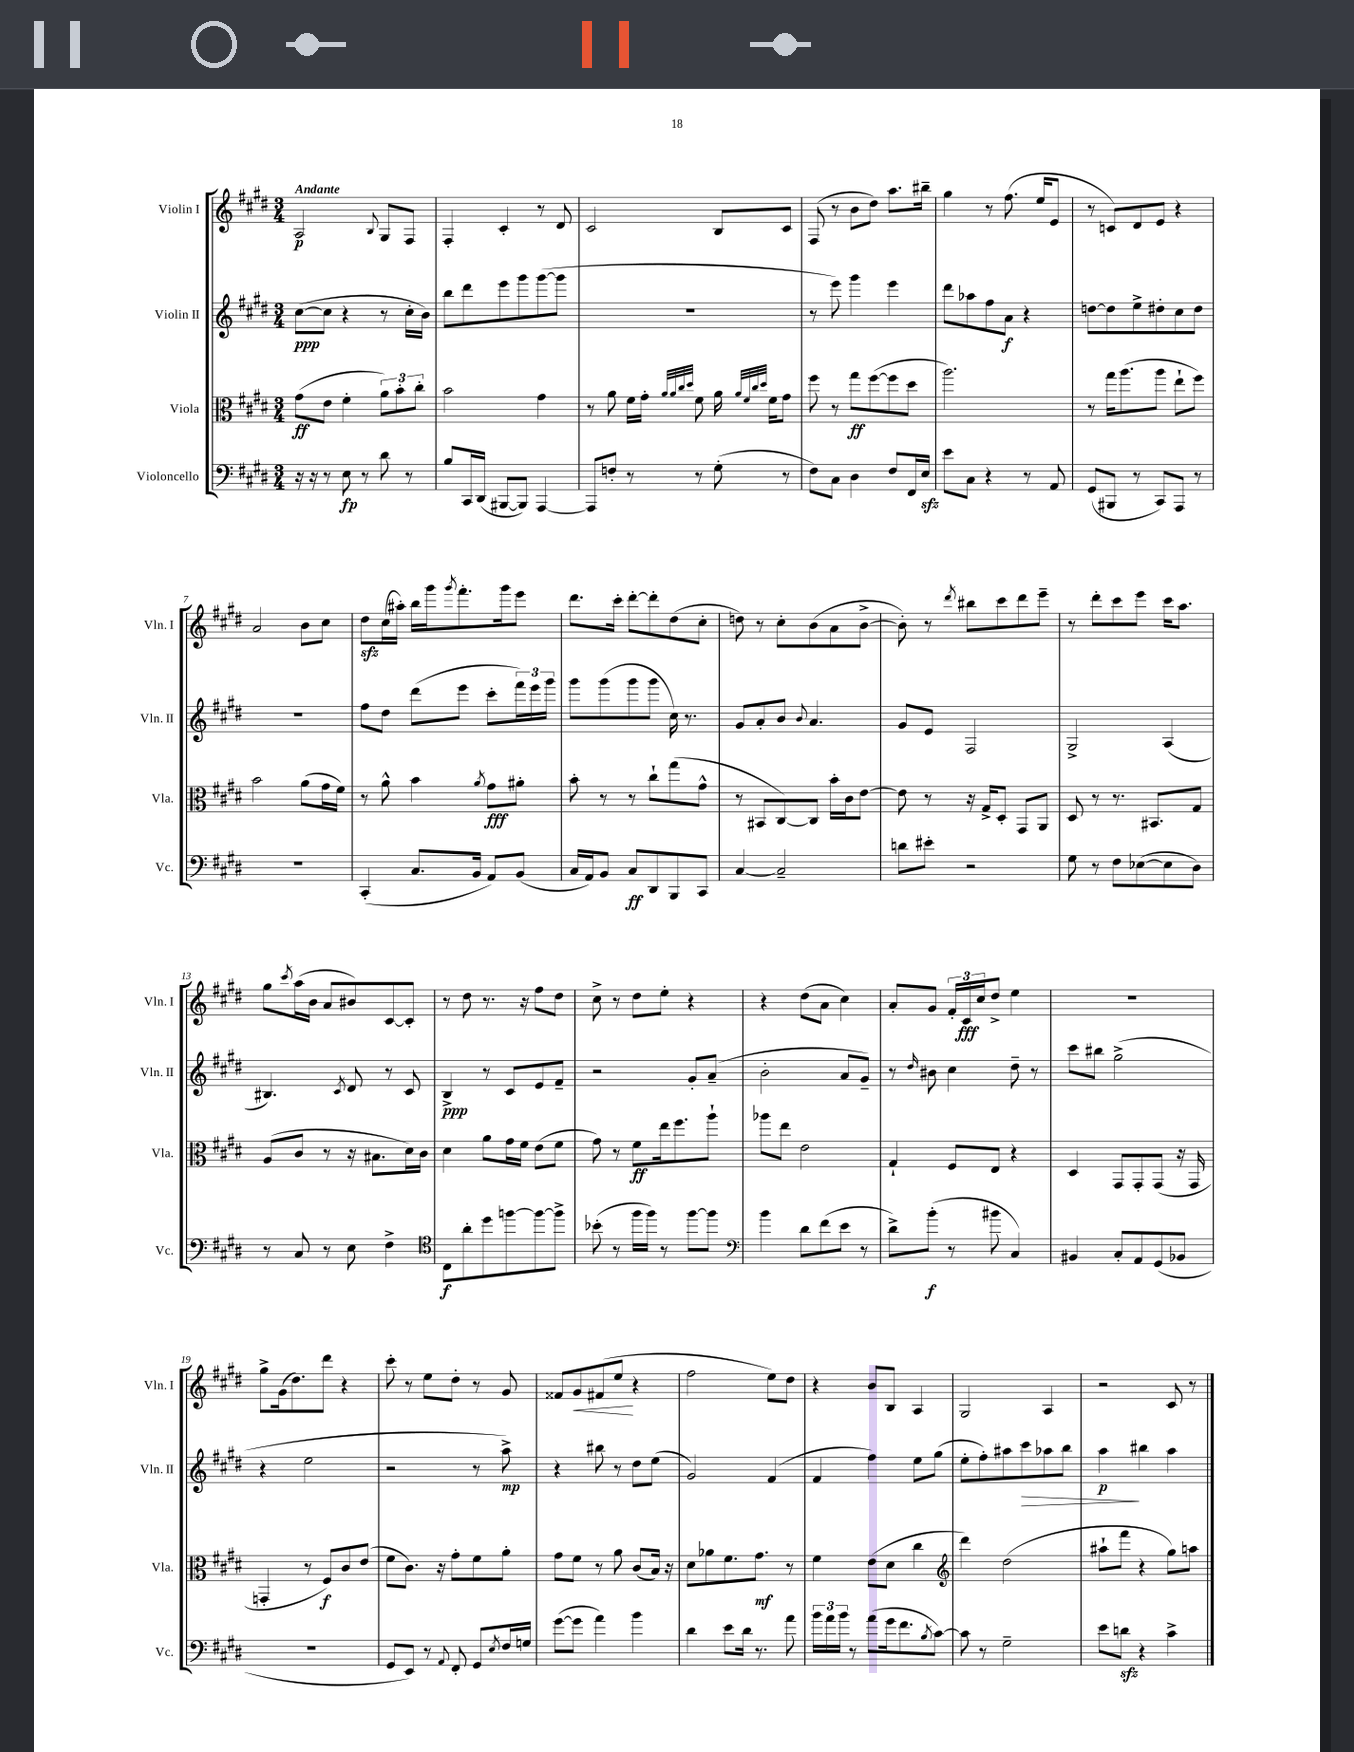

**kern	**dynam	**kern	**dynam	**kern	**dynam	**kern	**dynam
*part4	*part4	*part3	*part3	*part2	*part2	*part1	*part1
*staff4	*staff4	*staff3	*staff3	*staff2	*staff2	*staff1	*staff1
*I"Violoncello	*	*I"Viola	*	*I"Violin II	*	*I"Violin I	*
*I'Vc.	*	*I'Vla.	*	*I'Vln. II	*	*I'Vln. I	*
*clefF4	*	*clefC3	*	*clefG2	*	*clefG2	*
*k[f#c#g#d#]	*	*k[f#c#g#d#]	*	*k[f#c#g#d#]	*	*k[f#c#g#d#]	*
*M3/4	*	*M3/4	*	*M3/4	*	*M3/4	*
=1	=1	=1	=1	=1	=1	=1	=1
!	!	!	!	!	!	!LO:TX:a:B:t=Andante	!
16r	.	(8g#\L	ff	([8cc#\L	ppp	2A/	p
16r	.	.	.	.	.	.	.
8r	.	8e\J	.	8cc#\J]	.	.	.
8E\	fp	4f#'\	.	4r	.	.	.
8r	.	.	.	.	.	.	.
.	.	.	.	.	.	8qqB/	.
8d#\	.	12a\L)	.	8r	.	8G#/L	.
.	.	12b'\	.	.	.	.	.
8r	.	.	.	16cc#'\LL	.	8F#/J	.
.	.	12cc#'\J	.	.	.	.	.
.	.	.	.	16b\JJ)	.	.	.
=2	=2	=2	=2	=2	=2	=2	=2
8B/L	.	2b\	.	8bb\L	.	4F#'/	.
16CC#/L	.	.	.	8ddd#\	.	.	.
(16DD#/JJ	.	.	.	.	.	.	.
[8BBB#X/L	.	.	.	8eee\	.	4c#'/	.
8BBB#/J])	.	.	.	8ggg#\	.	.	.
[4AAA/	.	4g#\	.	([8ggg#\	.	8r	.
.	.	.	.	8ggg#\J]	.	8d#/	.
=3	=3	=3	=3	=3	=3	=3	=3
8AAA/L]	.	8r	.	2.r	.	2c#/	.
8Fn'/J	.	8a\	.	.	.	.	.
8r	.	16f#\LL	.	.	.	.	.
.	.	16g#'\JJ	.	.	.	.	.
.	.	32qqa/LLL	.	.	.	.	.
.	.	32qqa/	.	.	.	.	.
.	.	32qqcc#/	.	.	.	.	.
.	.	32qqdd#/JJJ	.	.	.	.	.
8r	.	8f#\	.	.	.	.	.
(8G#'\	.	16a\	.	.	.	8B/L	.
.	.	32qqa/LLL	.	.	.	.	.
.	.	32qqf#/	.	.	.	.	.
.	.	32qqcc#/	.	.	.	.	.
.	.	32qqdd#/JJJ	.	.	.	.	.
.	.	16f#\KL	.	.	.	.	.
8r	.	8g#\J	.	.	.	8c#/J	.
=4	=4	=4	=4	=4	=4	=4	=4
8F#\L)	.	8ff#\	.	8r	.	(8F#/	.
8C#\J	.	8r	.	8eee\)	.	8r	.
4D#\	.	8gg#\L	ff	4ggg#\	.	8b\L	.
.	.	([8ff#\	.	.	.	8dd#\J)	.
8F#/L	.	8ff#\]	.	4eee\	.	8.aa\L	.
16FF#/L	.	8dd#\J	.	.	.	.	.
16Ezz/JJ	.	.	.	.	.	16bb#X~\Jk	.
=5	=5	=5	=5	=5	=5	=5	=5
8e\L	.	2.aa\)	.	8ddd#\L	.	4gg#\	.
8C#\J	.	.	.	8aa-X\	.	.	.
4r	.	.	.	8ff#\	.	8r	.
.	.	.	.	8a\J	f	(8.ff#\	.
8r	.	.	.	4r	.	.	.
.	.	.	.	.	.	16ee/KL	.
8AA/	.	.	.	.	.	8e/J	.
=6	=6	=6	=6	=6	=6	=6	=6
(8GG#/L	.	8r	.	[8ddn\L	.	8r	.
8BBB#X/J	.	16gg#\KL	.	8dd\]	.	8cn/L)	.
.	.	(8.aa\	.	.	.	.	.
8r	.	.	.	8ee^\	.	8d#/	.
8CC#/L)	.	8aa\J	.	8dd#X'\	.	8e/J	.
8AAA/J	.	8ee`\L	.	8cc#\	.	4r	.
8r	.	8ff#\J)	.	8dd#\J	.	.	.
!!LO:LB:g=z
=7	=7	=7	=7	=7	=7	=7	=7
2.r	.	2b\	.	2.r	.	2a/	.
.	.	(8a\L	.	.	.	8b\L	.
.	.	16g#\L	.	.	.	8cc#\J	.
.	.	16f#\JJ)	.	.	.	.	.
=8	=8	=8	=8	=8	=8	=8	=8
(4CC#'/	.	8r	.	8ff#\L	.	8dd#zz\L	.
.	.	8a^^\	.	8dd#\J	.	(16cc#\L	.
.	.	.	.	.	.	16aa#X'\JJ)	.
8.C#/L	.	4b\	.	(8ddd#\L	.	16bb\LL	.
.	.	.	.	.	.	16ggg#\J	.
.	.	.	.	.	.	8qggg#/	.
.	.	.	.	8eee\J	.	8.fff#'\	.
16BB/Jk	.	.	.	.	.	.	.
.	.	8qa/	.	.	.	.	.
8AA/L)	.	8g#\L	fff	8ccc#'\L	.	.	.
.	.	.	.	.	.	16ggg#\k	.
(8BB/J	.	8a#X'\J	.	24fff#\L)	.	8eee\J	.
.	.	.	.	24eee\	.	.	.
.	.	.	.	24ggg#\JJ	.	.	.
=9	=9	=9	=9	=9	=9	=9	=9
16C#/LL	.	8b'\	.	8ggg#\L	.	8.ddd#\L	.
16AA/J)	.	.	.	.	.	.	.
8BB/J	.	8r	.	(8ggg#\	.	.	.
.	.	.	.	.	.	16ccc#'\Jk	.
8C#/L	ff	8r	.	8ggg#\	.	[8ddd#'\L	.
8DD#/	.	8cc#`\L	.	8ggg#\J	.	8ddd#'\]	.
8BBB/	.	(8gg#\	.	16cc#\)	.	(8dd#\	.
.	.	.	.	8.r	.	.	.
8CC#/J	.	8g#^^\J	.	.	.	8cc#'\J	.
=10	=10	=10	=10	=10	=10	=10	=10
[4C#/	.	8r	.	8g#/L	.	8ddn\)	.
.	.	8BB#X/L	.	8a'/	.	8r	.
2C#~/]	.	[8C#/)	.	8b/J	.	8cc#'\L	.
.	.	.	.	8qqb/	.	.	.
.	.	8C#/J]	.	4.a/	.	(8b\	.
.	.	16b'\LL	.	.	.	8a\	.
.	.	16c#\J	.	.	.	.	.
.	.	[8e\J	.	.	.	[8b^\J	.
=11	=11	=11	=11	=11	=11	=11	=11
8dn\L	.	8e\]	.	8g#/L	.	8b'\])	.
8e#X'\J	.	8r	.	8e/J	.	8r	.
.	.	.	.	.	.	8qddd#/	.
2r	.	16r	.	2F#/	.	8bb#X\L	.
.	.	16G#^/KL	.	.	.	.	.
.	.	8D#'/J	.	.	.	8ccc#\	.
.	.	8GG#/L	.	.	.	8ddd#\	.
.	.	8AA/J	.	.	.	8eee~\J	.
=12	=12	=12	=12	=12	=12	=12	=12
8G#\	.	8D#/	.	2G#^/	.	8r	.
8r	.	8r	.	.	.	8ddd#'\L	.
8F#\L	.	8.r	.	.	.	8ccc#\	.
([8E-X\	.	.	.	.	.	8eee\J	.
.	.	8.BB#X/L	.	.	.	.	.
8E-\]	.	.	.	(4A/	.	16ccc#\KL	.
.	.	.	.	.	.	8.aa\J	.
8D#\J)	.	8G#/J	.	.	.	.	.
!!LO:LB:g=z
=13	=13	=13	=13	=13	=13	=13	=13
8r	.	(8A/L	.	4.B#X/)	.	8gg#\L	.
.	.	.	.	.	.	8qccc#/	.
8C#/	.	8c#/J	.	.	.	(16aa\L	.
.	.	.	.	.	.	16b\JJ	.
8r	.	8r	.	.	.	8a/L	.
.	.	.	.	8qc#/	.	.	.
8E\	.	16r	.	8d#/	.	8b#X/)	.
.	.	8.B#X\L	.	.	.	.	.
4F#^\	.	.	.	8r	.	[8c#/	.
.	.	16d#\L)	.	8c#/	.	8c#'/J]	.
.	.	16c#\JJ	.	.	.	.	.
=14	=14	=14	=14	=14	=14	=14	=14
*clefC4	*	*	*	*	*	*	*
8C#\L	f	4d#\	.	4B^/	ppp	8r	.
8a'\	.	.	.	.	.	8dd#\	.
8dd#\	.	8a\L	.	8r	.	8.r	.
[8ffn\	.	16g#\L	.	8c#/L	.	.	.
.	.	16f#\JJ	.	.	.	16r	.
8ff\_	.	(8e\L	.	8e/	.	8ff#\L	.
8ff^\J]	.	8f#\J	.	8f#~/J	.	8dd#\J	.
=15	=15	=15	=15	=15	=15	=15	=15
(8b-X'\	.	8g#\)	.	2r	.	8cc#^\	.
8r	.	8r	.	.	.	8r	.
16ff#\LL	.	8f#\L	ff	.	.	8dd#\L	.
16ff#\JJ)	.	.	.	.	.	.	.
8r	.	16ee\k	.	.	.	8ee'\J	.
.	.	8.ff#\	.	.	.	.	.
[8ff#\L	.	.	.	8g#'/L	.	4r	.
8ff#\J]	.	8aa`\J	.	(8a~/J	.	.	.
=16	=16	=16	=16	=16	=16	=16	=16
*clefF4	*	*	*	*	*	*	*
4b\	.	8aa-X\L	.	2b'\	.	4r	.
.	.	8ee\J	.	.	.	.	.
8d#\L	.	2e\	.	.	.	(8dd#\L	.
(8f#\	.	.	.	.	.	8a\J	.
8e\J	.	.	.	8a/L	.	4cc#\)	.
8r	.	.	.	8g#~/J)	.	.	.
=17	=17	=17	=17	=17	=17	=17	=17
8d#^\L)	.	4G#`/	.	8r	.	8a'/L	.
.	.	.	.	16qqdd#/	.	.	.
(8b'\J	f	.	.	8b#X\	.	8g#/J	.
8r	.	8F#/L	.	4cc#\	.	24f#'/LL	.
.	.	.	.	.	.	24c#/	fff
.	.	.	.	.	.	24cc#/J	.
8b#X\	.	8E/J	.	.	.	8dd#^/J	.
4C#/)	.	4r	.	8dd#~\	.	4ee\	.
.	.	.	.	8r	.	.	.
=18	=18	=18	=18	=18	=18	=18	=18
4BB#X/	.	4D#/	.	8ccc#\L	.	2.r	.
.	.	.	.	8bb#X\J	.	.	.
8C#'/L	.	8GG#/L	.	(2gg#^\	.	.	.
8AA/	.	8GG#'/	.	.	.	.	.
(8GG#/	.	(8GG#/J	.	.	.	.	.
8BB-X/J	.	16r	.	.	.	.	.
.	.	16GG#/	.	.	.	.	.
!!LO:LB:g=z
=19	=19	=19	=19	=19	=19	=19	=19
2.r	.	4GGn'/	.	4r	.	8gg#^\L	.
.	.	.	.	.	.	(16g#\k	.
.	.	.	.	.	.	8.dd#\)	.
.	.	8r	.	2ee\	.	.	.
.	.	8F#/L)	f	.	.	8ddd#\J	.
.	.	8c#/	.	.	.	4r	.
.	.	(8e/J	.	.	.	.	.
=20	=20	=20	=20	=20	=20	=20	=20
8GG#/L	.	8f#\L	.	2r	.	8ccc#'\	.
8EE/J)	.	8.c#\J)	.	.	.	8r	.
8r	.	.	.	.	.	8ee\L	.
.	.	16r	.	.	.	.	.
8qqAA/	.	.	.	.	.	.	.
8FF#'/	.	8g#'\L	.	.	.	8dd#'\J	.
8GG#/L	.	8f#\	.	8r	.	8r	.
8qE/	.	.	.	.	.	.	.
16F#/L	.	8a'\J	.	8aa^\)	mp	8g#/	.
16Gn/JJ	.	.	.	.	.	.	.
=21	=21	=21	=21	=21	=21	=21	=21
([8g#\L	.	8g#\L	.	4r	.	8f##X/L	.
!	!	!	!	!	!	!	!LO:HP:b
8g#\J]	.	8f#\J	.	.	.	8g#/	<
4a\)	.	8r	.	8bb#X\	.	(8f#X/	.
.	.	8a\	.	8r	.	8ee/J	.
4b\	.	(8c#/L	.	8dd#\L	.	4r	[
.	.	16B/Jk)	.	(8ee\J	.	.	.
.	.	16r	.	.	.	.	.
=22	=22	=22	=22	=22	=22	=22	=22
4d#\	.	8d#\L	.	2g#/)	.	2ff#\	.
.	.	8a-X\	.	.	.	.	.
8e\L	.	8.f#\	.	.	.	.	.
16d#\Jk	.	.	.	.	.	.	.
8.r	.	8.g#\J	mf	.	.	.	.
.	.	.	.	(4f#/	.	8ee\L)	.
8a\	.	8r	.	.	.	8dd#\J	.
=23	=23	=23	=23	=23	=23	=23	=23
24b\LL	.	4f#\	.	4f#/	.	4r	.
24a\	.	.	.	.	.	.	.
24b\JJ	.	.	.	.	.	.	.
8r	.	.	.	.	.	.	.
(8a\L	.	(8e\L	.	4ff#\)	.	8b/L	.
16g#\k	.	8d#\J	.	.	.	8B/J	.
8.f#\	.	.	.	.	.	.	.
.	.	4cc#\	.	8ee\L	.	4A/	.
8qB/	.	.	.	.	.	.	.
[8c#\J)	.	.	.	(8gg#\J	.	.	.
=24	=24	=24	=24	=24	=24	=24	=24
*	*	*clefG2	*	*	*	*	*
8c#\]	.	4ddd#\)	.	8ee'\L	.	2G#/	.
8r	.	.	.	8ff#'\)	.	.	.
2G#~\	.	(2dd#\	.	8aa#X\	.	.	.
!	!	!	!	!	!LO:HP:b	!	!
.	.	.	.	8ccc#\	>	.	.
.	.	.	.	8aa-X\	.	4A/	.
.	.	.	.	8bb\J	.	.	.
=25	=25	=25	=25	=25	=25	=25	=25
8e\L	.	8aa#X`\L	.	4aa\	p	2r	.
8dnzz\J	.	8fff#\J	.	.	.	.	.
4r	.	4r	.	4bb#X\	]	.	.
4c#^\	.	8gg#\L)	.	4aa\	.	8c#/	.
.	.	8aan\J	.	.	.	8r	.
==	==	==	==	==	==	==	==
*-	*-	*-	*-	*-	*-	*-	*-
